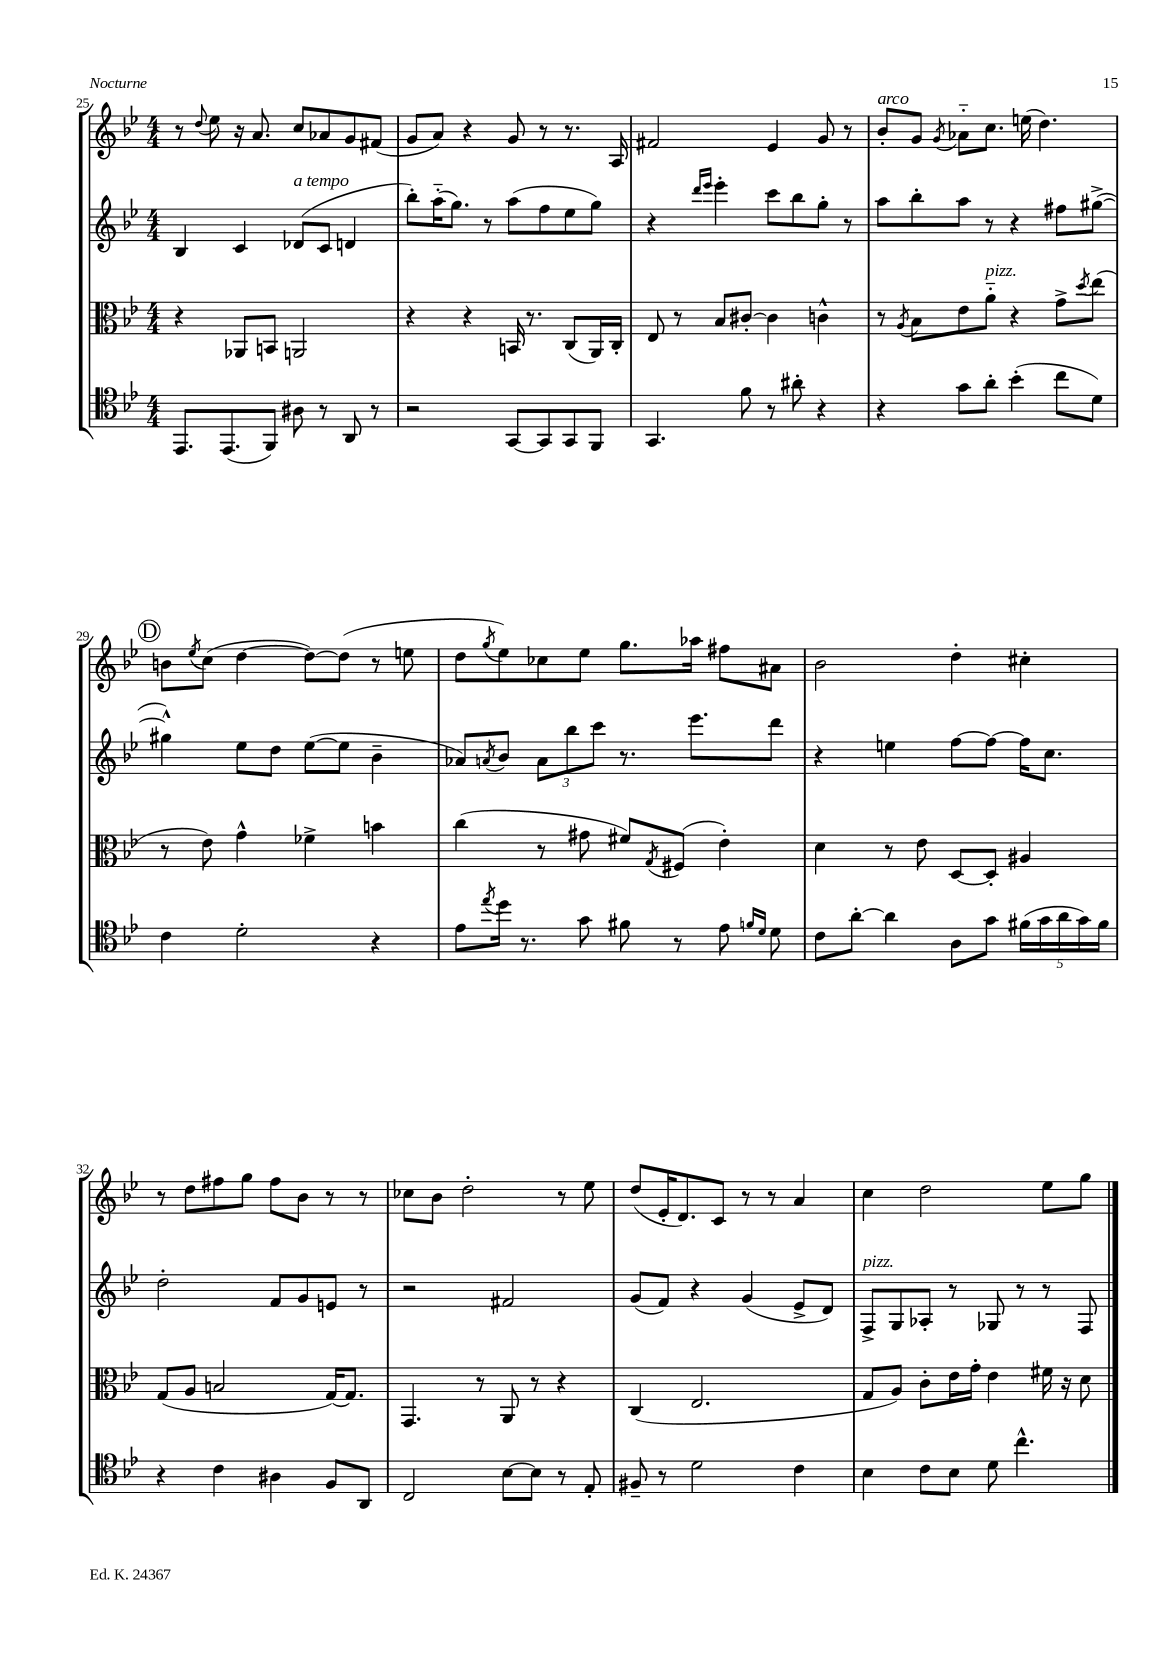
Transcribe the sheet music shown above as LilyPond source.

<<
\new StaffGroup <<
\new Staff = "s0" {
    \clef treble \key bes \major \numericTimeSignature \time 4/4
    r8 \appoggiatura { d''8 } ees''8 r16 a'8. c''8 aes'8 g'8 fis'8( |
    g'8 a'8) r4 g'8 r8 r8. a16 |
    fis'2 ees'4 g'8 r8 |
    bes'8-.^\markup { \italic "arco" } g'8 \acciaccatura { g'8 } aes'8-_ c''8. e''16( d''4.) |
    \mark \markup { \circle "D" } b'8 \acciaccatura { ees''8 } c''8( d''4~ d''8~) d''8( r8 e''8 |
    d''8 \acciaccatura { g''8 } ees''8) ces''8 ees''8 g''8. aes''16 fis''8 ais'8 |
    bes'2 d''4-. cis''4-. |
    r8 d''8 fis''8 g''8 fis''8 bes'8 r8 r8 |
    ces''8 bes'8 d''2-. r8 ees''8 |
    d''8( ees'16-. d'8.) c'8 r8 r8 a'4 |
    c''4 d''2 ees''8 g''8 \bar "|." |
}
\new Staff = "s1" {
    \clef treble \key bes \major \numericTimeSignature \time 4/4
    bes4 c'4 des'8^\markup { \italic "a tempo" }( c'8 d'4 |
    bes''8-.) a''16-_( g''8.) r8 a''8( f''8 ees''8 g''8) |
    r4 \grace { d'''16 ees'''16 } ees'''4-. c'''8 bes''8 g''8-. r8 |
    a''8 bes''8-. a''8 r8 r4 fis''8 gis''8~->( |
    \mark \markup { \circle "D" } gis''4-^) ees''8 d''8 ees''8~( ees''8 bes'4-- |
    aes'8) \acciaccatura { a'8 } bes'8 \tuplet 3/2 { a'8 bes''8 c'''8 } r8. ees'''8. d'''8 |
    r4 e''4 f''8~ f''8~ f''16 c''8. |
    d''2-. f'8 g'8 e'8 r8 |
    r2 fis'2 |
    g'8( f'8) r4 g'4( ees'8-> d'8) |
    f8->^\markup { \italic "pizz." } g8 aes8-. r8 ges8 r8 r8 f8 \bar "|." |
}
\new Staff = "s2" {
    \clef alto \key bes \major \numericTimeSignature \time 4/4
    r4 aes,8 b,8 a,2 |
    r4 r4 b,16 r8. c8( a,16) c16-. |
    ees8 r8 bes8 cis'8~-. cis'4 c'4-^ |
    r8 \acciaccatura { a8 } bes8 ees'8 a'8-_^\markup { \italic "pizz." } r4 g'8-> \acciaccatura { d''8 } ees''8( |
    \mark \markup { \circle "D" } r8 ees'8) g'4-^ fes'4-> b'4 |
    c''4( r8 gis'8 fis'8) \acciaccatura { g8 } fis8( ees'4-.) |
    d'4 r8 ees'8 d8~ d8-. ais4 |
    g8( a8 b2 g16~) g8. |
    g,4. r8 a,8 r8 r4 |
    c4( ees2. |
    g8 a8) c'8-. ees'16 g'16-. ees'4 fis'16 r16 d'8 \bar "|." |
}
\new Staff = "s3" {
    \clef tenor \key bes \major \numericTimeSignature \time 4/4
    ees,8. ees,8.( f,8) ais8 r8 a,8 r8 |
    r2 g,8~ g,8 g,8 f,8 |
    g,4. f'8 r8 ais'8-. r4 |
    r4 g'8 a'8-. bes'4-.( c''8 d'8) |
    \mark \markup { \circle "D" } c'4 d'2-. r4 |
    ees'8 \acciaccatura { ees''8 } d''16 r8. g'8 fis'8 r8 ees'8 \grace { f'16 d'16 } d'8 |
    c'8 a'8~-. a'4 a8 g'8 \tuplet 5/4 { fis'16( g'16 a'16 g'16) fis'16 } |
    r4 c'4 ais4 f8 a,8 |
    c2 bes8~ bes8 r8 ees8-. |
    fis8-- r8 d'2 c'4 |
    bes4 c'8 bes8 d'8 c''4.-^ \bar "|." |
}
>>
>>
\layout { \context { \Score currentBarNumber = #25 } }
